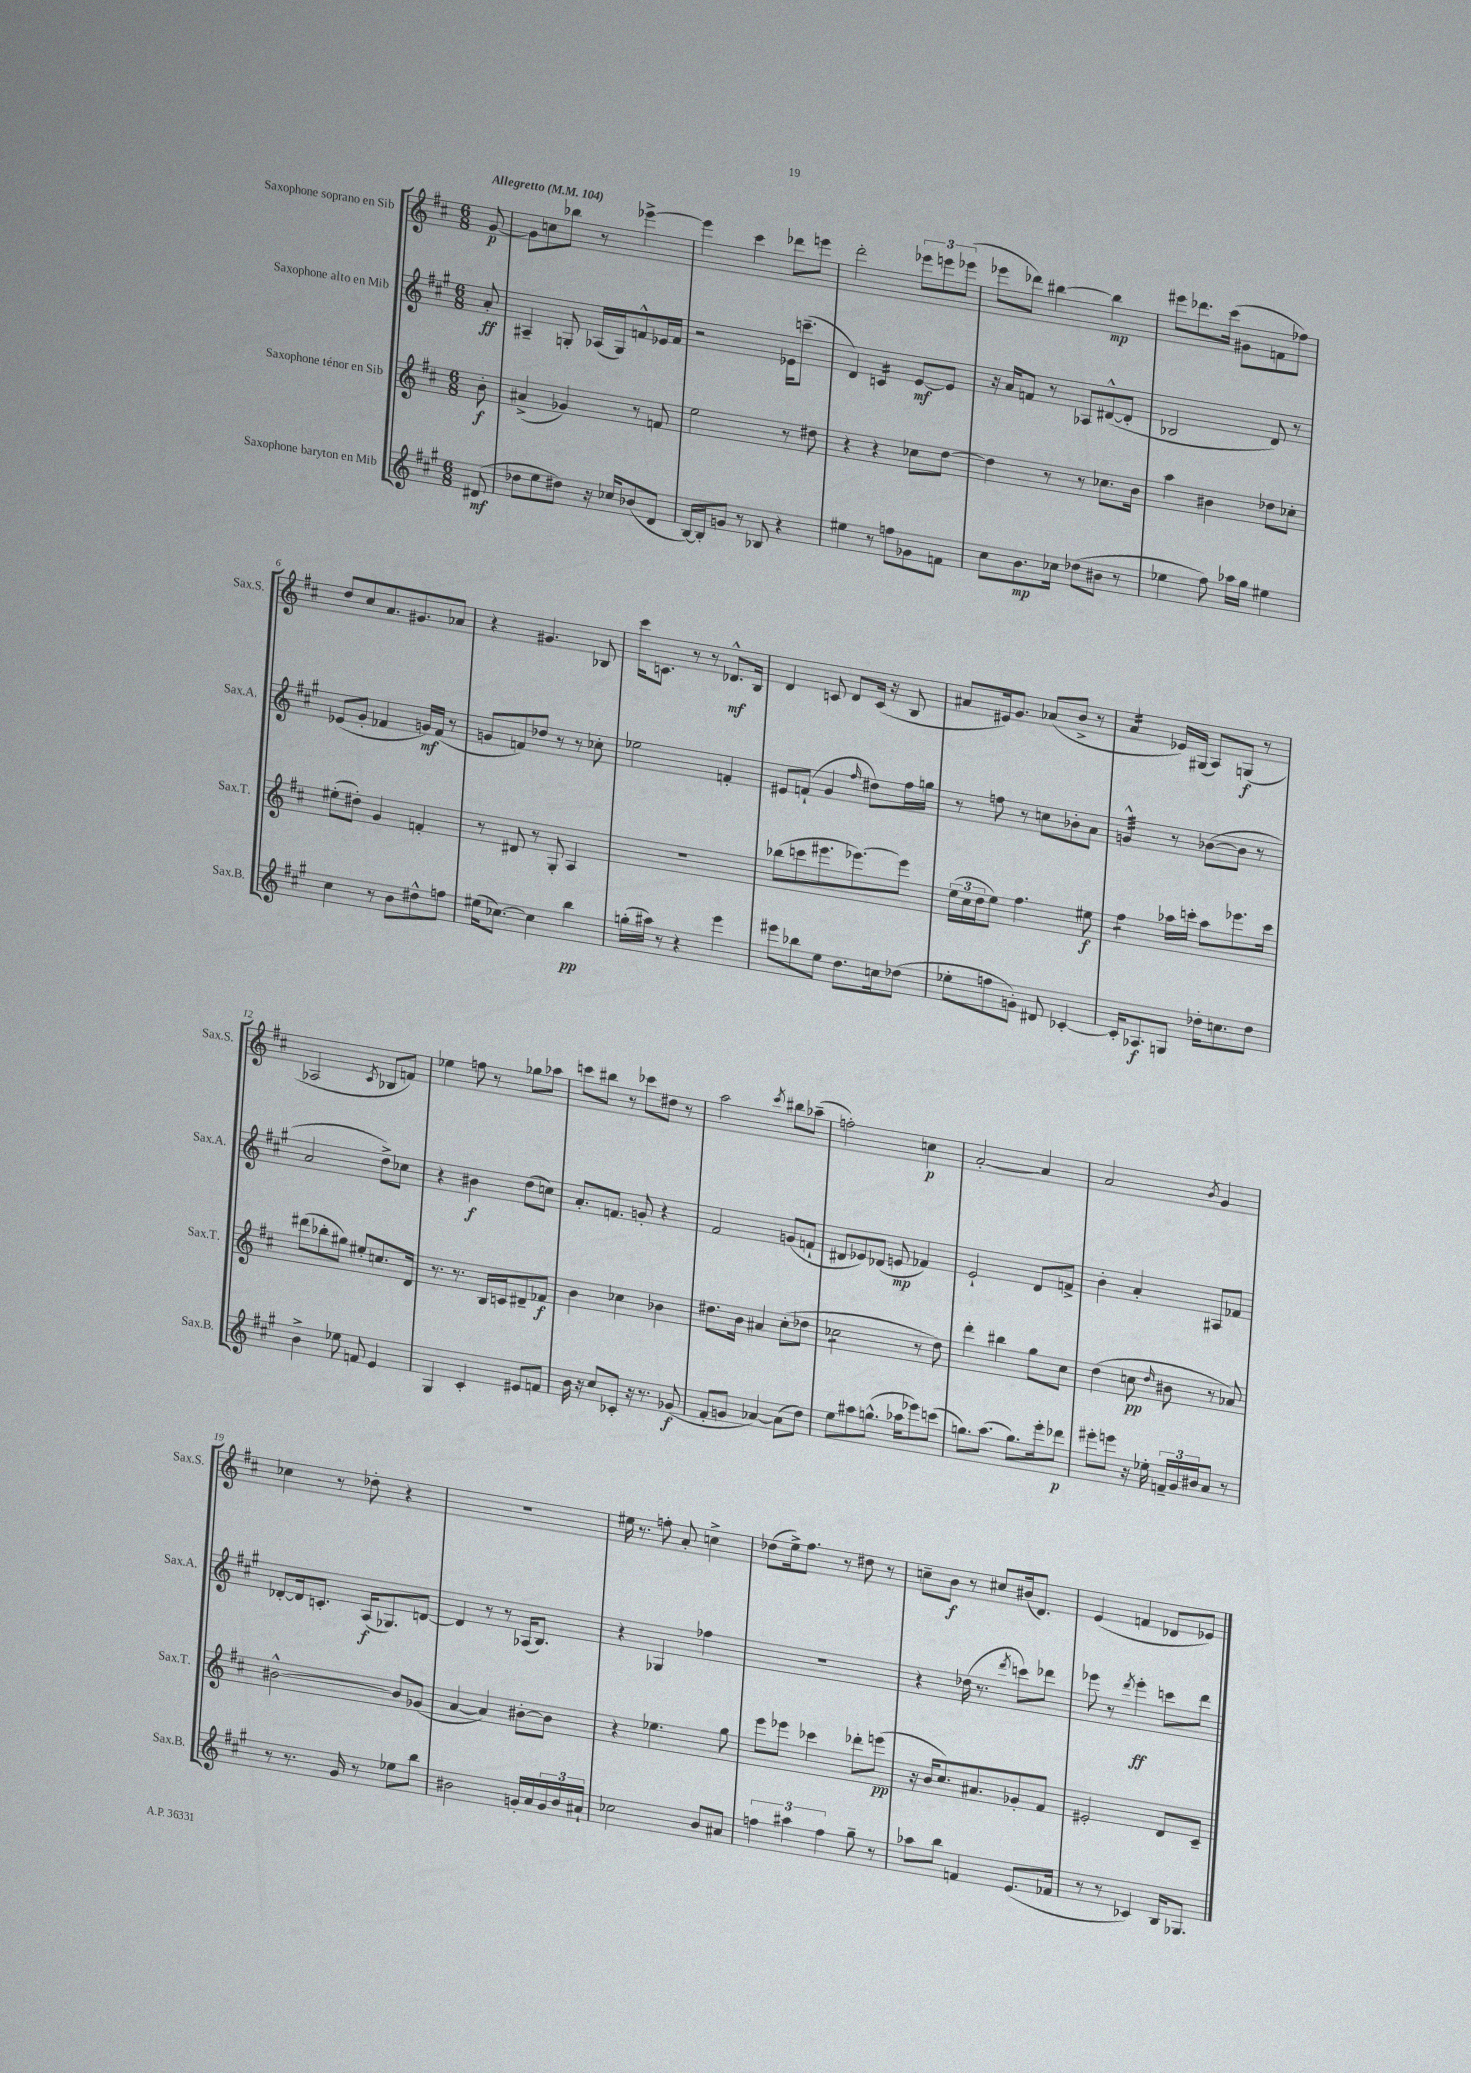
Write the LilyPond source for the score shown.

<<
\new StaffGroup <<
\new Staff = "s0" \with { instrumentName = "Saxophone soprano en Sib" shortInstrumentName = "Sax.S." } {
    \clef treble \key d \major \numericTimeSignature \time 6/8 \partial 8 \tempo "Allegretto" 4 = 104
    g'8~\p |
    g'8 c''8 bes''8 r8 ees'''4~-> |
    ees'''4 cis'''4 des'''8 e'''8 |
    d'''2-. \tuplet 3/2 { ees'''8 e'''8 ees'''8( } |
    ees'''8 des'''8) bis''4~ bis''4\mp |
    eis'''8 des'''8. cis'''16( gis'8 f'8 fes''8) |
    d''8 cis''8 a'8. gis'8. aes'8 |
    r4 gis'4. bes8 |
    cis'''16 c'8. r8 r8 des'8.-^\mf b16 |
    d'4 c'8 d'8 c'16( r16 b8 |
    ais'8 eis'16) g'8. aes'8( b'8-> r8 |
    a'4:16 ees'16) gis16( a8) g8\f( r8 |
    aes2 \acciaccatura { cis'8 } bes8 f'8) |
    ees''4 f''8 r8 ges''8 aes''8 |
    c'''8 bis''8 r8 ces'''8 dis''8 r8 |
    a''2 \acciaccatura { cis'''8 } bis''8 aes''8--( |
    f''2-.) c''4\p |
    a'2~-. a'4 |
    a'2 \acciaccatura { b'8 } g'4 |
    ces''4 r8 des''8-. r4 |
    R2. |
    eis''16 r8. f''8-. a'8-. c''4-> |
    des''8( e''16->) fis''8. r8 dis''8 r8 |
    c''8-- b'8\f r8 cis''8 bis'16( d'8.) |
    e'4( f'4 des'8 ees'8) \bar "|." |
}
\new Staff = "s1" \with { instrumentName = "Saxophone alto en Mib" shortInstrumentName = "Sax.A." } {
    \clef treble \key a \major \numericTimeSignature \time 6/8 \partial 8
    a'8-.\ff |
    ais4-- g8-. aes16( g16) f'8-^ ees'16 f'16 |
    r2 ees'16 c'''8.--( |
    d'4) c'4:16 e'8~\mf e'8 |
    r16 a'16 f'8 r8 aes8 dis'8~-^( dis'8-. |
    bes2 d'8) r8 |
    ees'8( gis'8-. fes'4 g'16\mf) fes'16( r8 |
    g'8 f'8) des''8 r8 r8 ces''8-. |
    ees''2 f'4-. |
    eis'8 f'8-!( gis'4 \grace { fis''16 } dis''8) fis''16 g''16 |
    r8 f''8 r8 c''8 bes'8-. a'8 |
    g'4:32-^ r8 bes'8~( bes'8 r8 |
    a'2 d''8->) ces''8 |
    r4 bis'4\f d''8( c''8) |
    a'8.-. f'8. g'8-. r4 |
    fis'2 g'8( f'8-! |
    dis'8 ees'8) des'8( e'8\mp fes'4) |
    e'2-! d'8 f'8-> |
    b'4-. a'4-. ais8 fes'8 |
    des'8~-. des'16 c'8.-. a16\f( ges8.) d'8~ |
    d'4 r8 r8 aes16( b8.) |
    r4 ges4 fes''4 |
    R2. |
    r4 des''16( r8. \acciaccatura { d'''8 } c'''8) des'''8 |
    ees'''8 r8 \acciaccatura { d'''8 } ees'''4-.\ff c'''8 d'''8 \bar "|." |
}
\new Staff = "s2" \with { instrumentName = "Saxophone ténor en Sib" shortInstrumentName = "Sax.T." } {
    \clef treble \key d \major \numericTimeSignature \time 6/8 \partial 8
    b'8-.\f |
    ais'4->( ges'4) r8 f'8 |
    e''2 r8 dis''8 |
    r4 r4 ces''8 d''8~ |
    d''4 r8 r8 ces''8. b'16 |
    a''4 bis'4 des''8 ces''8-. |
    eis''8-.( dis''8-.) g'4 f'4-. |
    r8 dis'8 r8 g8-. a4 |
    R2. |
    bes''8( c'''8 eis'''8. ees'''8.~) ees'''8 |
    \tuplet 3/2 { e''16( cis''16 d''16 } e''8) fis''4. eis''8\f |
    fis''4:8 aes''16 c'''16-. aes''8 ees'''8. c'''16 |
    dis'''8( bes''8-. gis''8) eis''8-. c''8. d'16 |
    r8. r8. b16 c'16 dis'8-- fes'8\f |
    b'4 ces''4 bes'4 |
    dis''8. b'16 ais'4 cis''8-.( des''8 |
    ces''2:8 r8 d''8) |
    d'''4-. bis''4 g''8 cis''8 |
    d''4( c''8\pp \grace { d''16 } bis'8 r8 aes'8) |
    bis'2~-^ bis'8 ges'8( |
    a'4~ a'4) bis'8~-. bis'8 |
    r4 ees''4. g''8 |
    e'''8 ees'''8 ces'''4 des'''8-. e'''8\pp( |
    r16 b'16 cis''8.) ais'8. ges'8-. fis'8 |
    eis'2-. d'8 cis'8-- \bar "|." |
}
\new Staff = "s3" \with { instrumentName = "Saxophone baryton en Mib" shortInstrumentName = "Sax.B." } {
    \clef treble \key a \major \numericTimeSignature \time 6/8 \partial 8
    dis'8\mf( |
    des''8 e''8 dis''8) r16 ces''16 bes'8( d'8 |
    b16~) b16-. g'8 r8 bes8 r4 |
    eis''4 r8 f''8 ges'8 f'8 |
    cis''8 b'8.\mp ces''16 des''8( bis'8 r8 |
    ees''4 fis''8) aes''16 gis''16 eis''4 |
    cis''4 r8 b'8 dis''8-^ f''8 |
    eis''16( ces''8.~) ces''4 b''4\pp |
    g''16-.( ais''16) r8 r4 e'''4 |
    eis'''8 bes''8 e''8 d''8. c''16 des''8( |
    ees''8-. f''8 g'8-.) dis'8 ces'4~-. |
    ces'16-. aes8.\f g8 des''16-. c''8. des''8 |
    b'4-> ees''8 f'8 e'4 |
    gis4 cis'4-. eis'8 f'8 |
    b'16 r16 cis''8 ces'8-. r16 r8. ges'8\f( |
    fis'8-. g'8 aes'4~) aes'8( d''8) |
    e''8 ais''8 g''8.-^( aes''16 ees'''8) c'''8( |
    g''8.) a''8.( g''8.) e'''16-. des'''8\p |
    eis'''8-. e'''8 r16 ees''16-. \tuplet 3/2 { f'16-- gis'16 bis'16 } a'8 r8 |
    r8 r8. gis'16 r8 ees''8 b''8 |
    bis'2 g'16-. a'16 \tuplet 3/2 { g'16 bis'16 ais'16-! } |
    ces''2 b'8 ais'8 |
    \tuplet 3/2 { f''4 ais''4 f''4 } gis''8-- r8 |
    aes''8 b''8 f'4 e'8.( fes'16 |
    r8 r8 ces'4) b16 ges8. \bar "|." |
}
>>
>>
